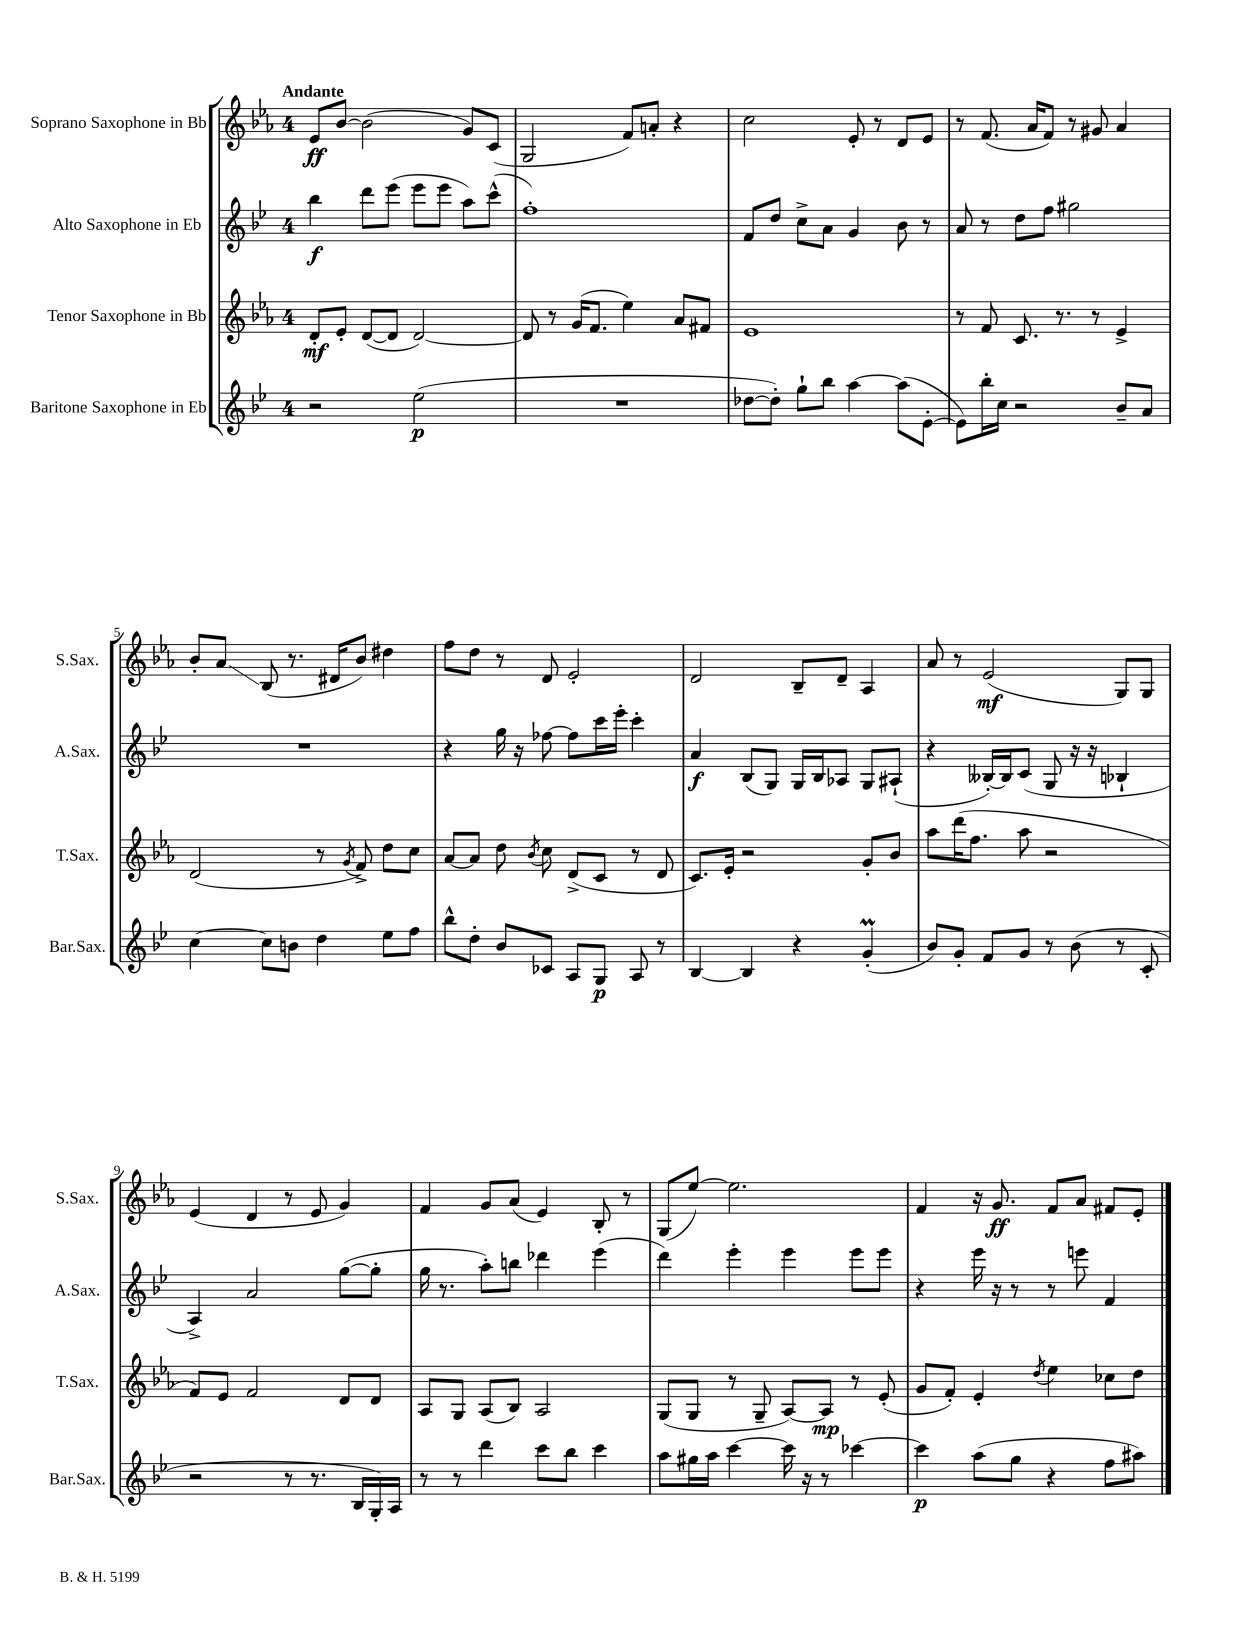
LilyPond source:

<<
\new StaffGroup <<
\new Staff = "s0" \with { instrumentName = "Soprano Saxophone in Bb" shortInstrumentName = "S.Sax." } {
    \clef treble \key ees \major \once \override Staff.TimeSignature.style = #'single-digit \time 4/4 \tempo "Andante"
    \autoBeamOff ees'8[\ff bes'8]~ bes'2( g'8[) c'8]( |
    g2 f'8[) a'8]-. r4 |
    c''2 ees'8-. r8 d'8[ ees'8] |
    r8 f'8.( aes'16[ f'8]) r8 gis'8 aes'4 |
    bes'8[-. aes'8]\glissando bes8( r8. dis'16[ bes'8]) dis''4 |
    f''8[ d''8] r8 d'8 ees'2-. |
    d'2 bes8[-- d'8]-- aes4 |
    aes'8 r8 ees'2\mf( g8[) g8] |
    ees'4( d'4 r8 ees'8 g'4) |
    f'4 g'8[ aes'8]( ees'4) bes8-. r8 |
    g8[( ees''8]~) ees''2. |
    f'4 r16 g'8.\ff f'8[ aes'8] fis'8[ ees'8]-. \bar "|." |
}
\new Staff = "s1" \with { instrumentName = "Alto Saxophone in Eb" shortInstrumentName = "A.Sax." } {
    \clef treble \key bes \major \once \override Staff.TimeSignature.style = #'single-digit \time 4/4
    \autoBeamOff bes''4\f d'''8[ ees'''8]( ees'''8[ ees'''8] a''8[) c'''8]-^( |
    f''1-.) |
    f'8[ d''8] c''8[-> a'8] g'4 bes'8 r8 |
    a'8 r8 d''8[ f''8] gis''2 |
    R1 |
    r4 g''16 r16 fes''8~ fes''8[ c'''16 ees'''16]-. c'''4-. |
    a'4\f bes8[( g8]) g16[ bes16 aes8] g8[ ais8]-!( |
    r4 beses16[~-.) beses16 c'8]( g8 r16 r16 bes4-! |
    a4->) a'2 g''8[~( g''8]-. |
    g''16 r8. a''8[-.) b''8] des'''4 ees'''4( |
    d'''4) ees'''4-. ees'''4 ees'''8[ ees'''8] |
    r4 ees'''16 r16 r8 r8 e'''8 f'4 \bar "|." |
}
\new Staff = "s2" \with { instrumentName = "Tenor Saxophone in Bb" shortInstrumentName = "T.Sax." } {
    \clef treble \key ees \major \once \override Staff.TimeSignature.style = #'single-digit \time 4/4
    \autoBeamOff d'8[-.\mf ees'8]-. d'8[~( d'8] d'2~) |
    d'8 r8 g'16[( f'8.] ees''4) aes'8[ fis'8] |
    ees'1 |
    r8 f'8 c'8. r8. r8 ees'4-> |
    d'2( r8 \acciaccatura { g'8 } f'8->) d''8[ c''8] |
    aes'8[~ aes'8] d''8 \acciaccatura { bes'8 } c''8 d'8[->( c'8] r8 d'8 |
    c'8.[) ees'16]-. r2 g'8[-. bes'8] |
    aes''8[ d'''16( f''8.] aes''8 r2 |
    f'8[) ees'8] f'2 d'8[ d'8] |
    aes8[ g8] aes8[( bes8]) aes2 |
    g8[( g8] r8 g8-- aes8[~) aes8]\mp r8 ees'8-.( |
    g'8[ f'8]-.) ees'4-. \acciaccatura { d''8 } ees''4 ces''8[ d''8] \bar "|." |
}
\new Staff = "s3" \with { instrumentName = "Baritone Saxophone in Eb" shortInstrumentName = "Bar.Sax." } {
    \clef treble \key bes \major \once \override Staff.TimeSignature.style = #'single-digit \time 4/4
    \autoBeamOff r2 ees''2\p( |
    R1 |
    des''8[~ des''8]-.) g''8[-! bes''8] a''4~ a''8[( ees'8]~-. |
    ees'8[) bes''16-. c''16] r2 bes'8[-- a'8] |
    c''4~ c''8[ b'8] d''4 ees''8[ f''8] |
    bes''8[-^ d''8]-. bes'8[ ces'8] a8[ g8]\p a8 r8 |
    bes4~ bes4 r4 g'4-.\prall( |
    bes'8[) g'8]-. f'8[ g'8] r8 bes'8( r8 c'8-. |
    r2 r8 r8. bes16[ g16-.) a16] |
    r8 r8 d'''4 c'''8[ bes''8] c'''4 |
    a''8[ gis''16 a''16] c'''4~ c'''16 r16 r8 ces'''4~ |
    ces'''4\p a''8[( g''8] r4 f''8[ ais''8]) \bar "|." |
}
>>
>>
